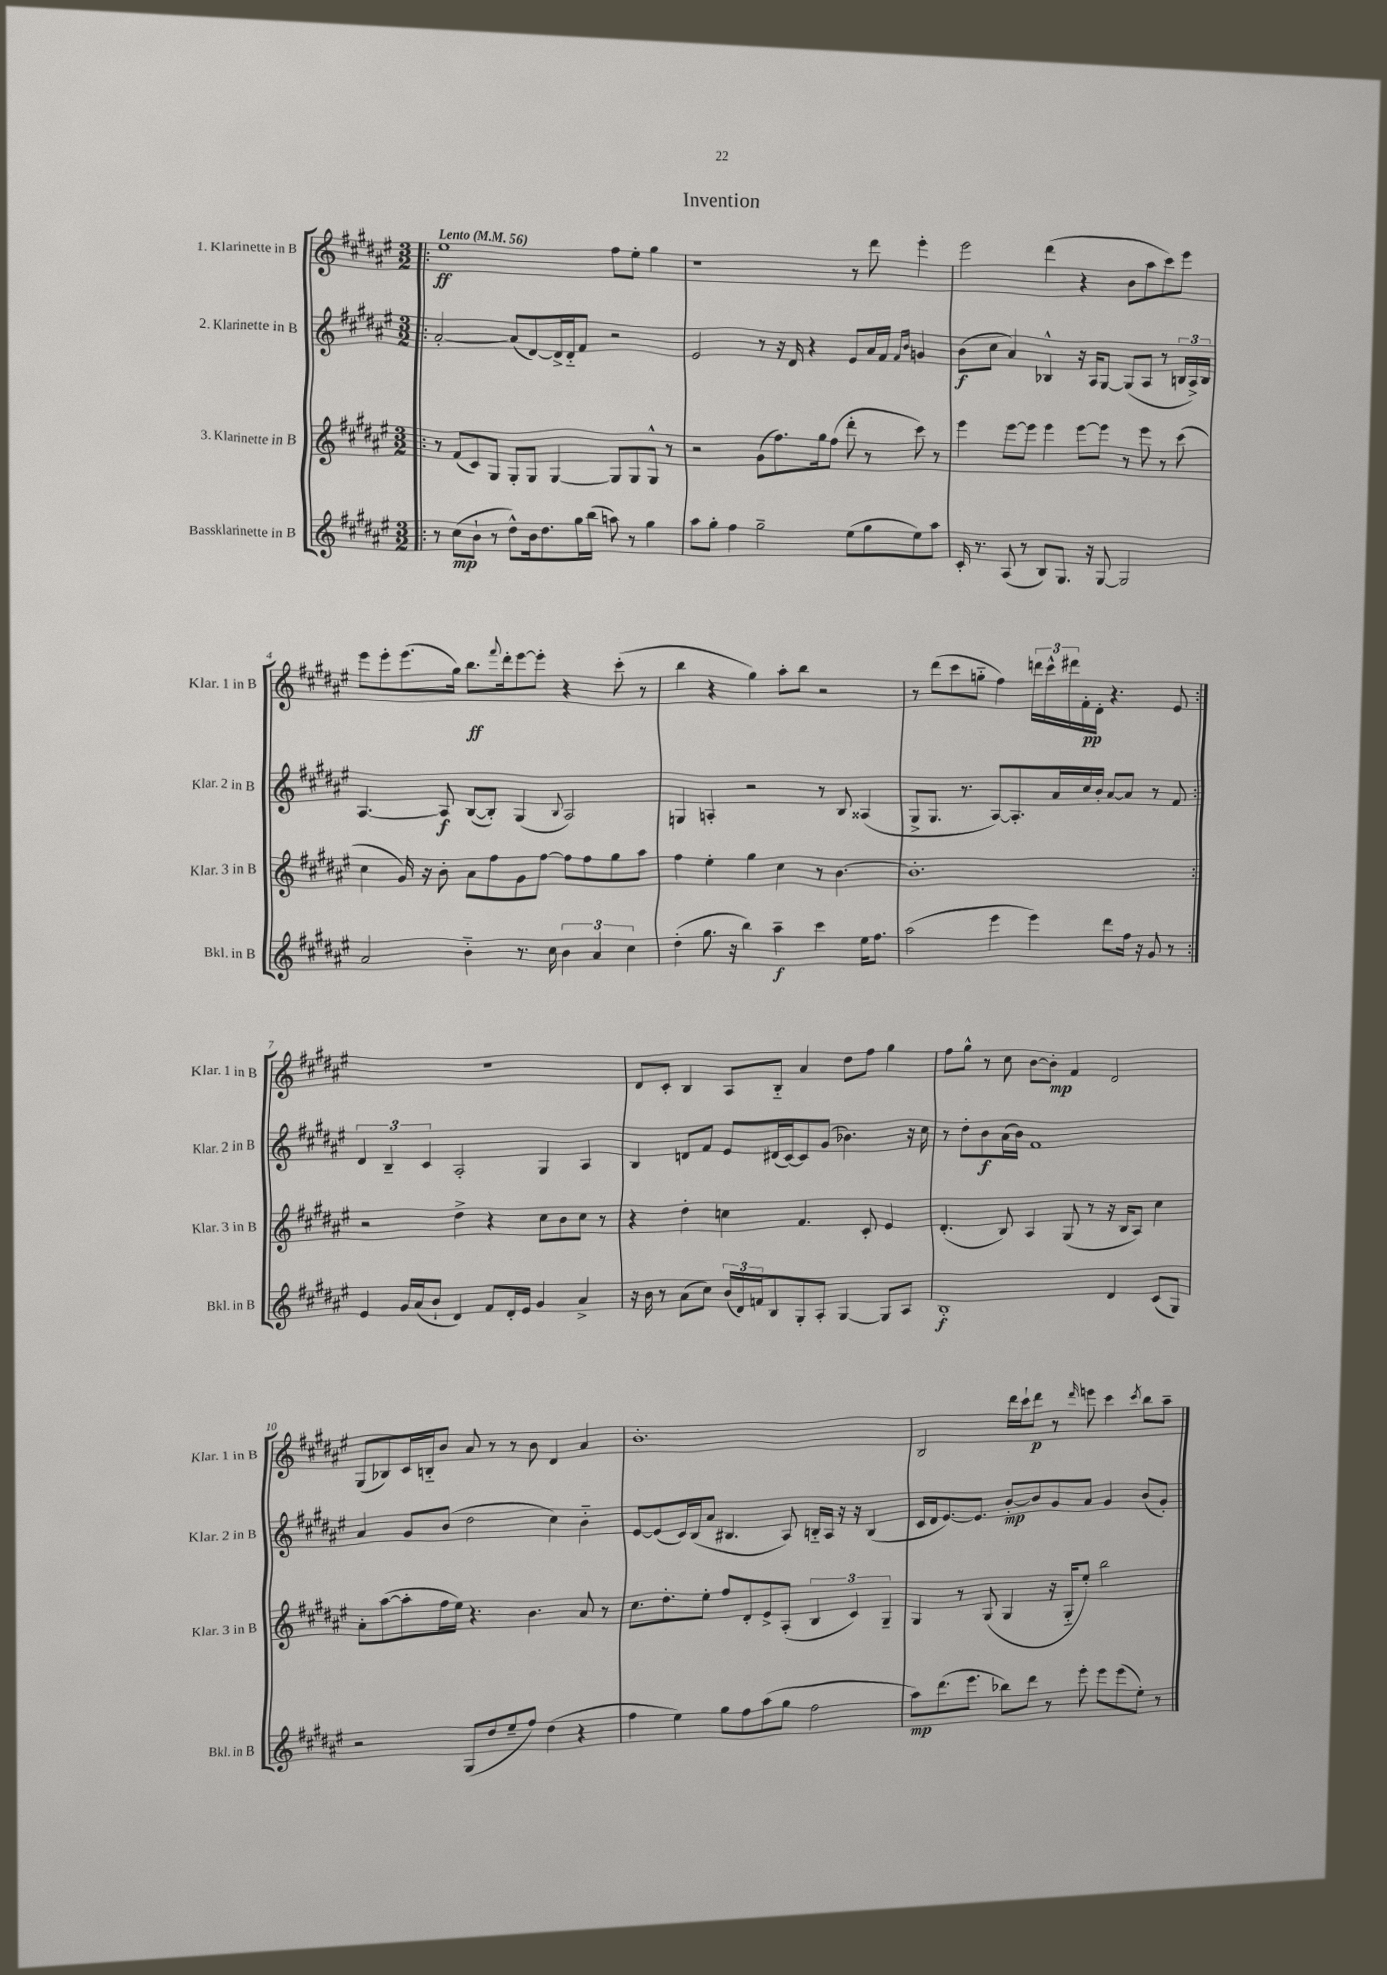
\header { title = "Invention" }
<<
\new StaffGroup <<
\new Staff = "s0" \with { instrumentName = "1. Klarinette in B" shortInstrumentName = "Klar. 1 in B" } {
    \clef treble \key fis \major \numericTimeSignature \time 3/2 \tempo "Lento" 4 = 56
    \repeat volta 2 { \bar ".|:" eis''1\ff fis''8 eis''8-. gis''4 |
    r1 r8 dis'''8 eis'''4-. |
    eis'''2 dis'''4( r4 b'8 ais''8 cis'''8) eis'''8 |
    eis'''8 eis'''8-. eis'''8.( gis''16) b''8.\ff \appoggiatura { fis'''8 } dis'''16-. eis'''8~ eis'''8-. r4 cis'''8-.( r8 |
    b''4 r4 gis''4) ais''8-. b''8 r2 |
    r8 dis'''8( cis'''8 g''8-_ fis''4) \tuplet 3/2 { d'''16 cis'''16-^ dis'''16 } fis'16-.\pp dis'16-. r4. eis'8 | }
    R1. |
    dis'8 cis'8-. b4 ais8 b8-_ ais'4 dis''8 fis''8 gis''4 |
    fis''8 gis''8-^ r8 cis''8 b'8~ b'8-.\mp fis'4 dis'2 |
    gis8( bes8) cis'16 b16-_ b'8 ais'8 r8 r8 b'8 dis'4 ais'4 |
    b'1.-. |
    b2 dis'''16 cis'''16-! dis'''8\p r8 \grace { dis'''16 } e'''8 cis'''4 \acciaccatura { cis'''8 } b''8 ais''8-- \bar "|." |
}
\new Staff = "s1" \with { instrumentName = "2. Klarinette in B" shortInstrumentName = "Klar. 2 in B" } {
    \clef treble \key fis \major \numericTimeSignature \time 3/2
    \repeat volta 2 { \bar ".|:" ais'2~-. ais'8( dis'8~) dis'16-> dis'16-_ fis'8 r2 |
    eis'2 r8 r16 dis'16 r4 eis'8 ais'16 fis'16 \grace { fis'16 b'16 } g'4 |
    b'8\f( cis''8 ais'4) bes4-^ r16 ais16 gis8~ gis8( ais8 r8 \tuplet 3/2 { b16 ais16->) b16 } |
    ais4.~ ais8\f b8~( b8-.) gis4( \appoggiatura { b8 } ais2) |
    g4 a4-. r2 r8 b8 aisis4( |
    gis8-> gis8. r8. ais8~) ais8.-. ais'16 cis''16 b'16-. ais'8~ ais'8 r8 fis'8 | }
    \tuplet 3/2 { dis'4 b4-- cis'4 } ais2-. gis4 ais4 |
    b4 d'8 fis'8 eis'8 dis'16( cis'16~) cis'8 gis'8( bes'4.) r16 cis''16 |
    r8 dis''8-. b'8\f ais'16( b'16) fis'1 |
    ais'4 gis'8 b'8( dis''2 cis''4) b'4-_ |
    eis'8~ eis'8( cis'16) b16( ais'8 bis4. ais8) b16-_ ais16 r16 r16 b4( |
    cis'16 dis'16 eis'8.~) eis'8. b'8~-.\mp b'8 gis'8 ais'8 gis'4 b'8( gis'8-.) \bar "|." |
}
\new Staff = "s2" \with { instrumentName = "3. Klarinette in B" shortInstrumentName = "Klar. 3 in B" } {
    \clef treble \key fis \major \numericTimeSignature \time 3/2
    \repeat volta 2 { \bar ".|:" r8 fis'8( cis'8) gis8 gis8-. gis8 gis4~ gis8 gis8 gis8-^ r8 |
    r2 gis'8( fis''8.) gis''16 fis''8( dis'''8-. r8 cis'''8) r8 |
    eis'''4 eis'''8~ eis'''8 eis'''4 eis'''8~ eis'''8 r8 eis'''8 r8 cis'''8( |
    cis''4 gis'16) r16 b'8-. ais'8 fis''8 gis'8 fis''8~ fis''8 fis''8 gis''8 ais''8 |
    fis''4 eis''4-. gis''4 cis''4 r8 b'4.~ |
    b'1.-. | }
    r2 dis''4-> r4 cis''8 b'8 cis''8 r8 |
    r4 dis''4-. c''4 fis'4. cis'8-. eis'4 |
    dis'4.-.( b8) ais4 gis8( r8 r16 b16 ais8) cis''4 |
    ais'8-. ais''8~( ais''8-. fis''16 eis''16) r4. b'4. ais'8 r8 |
    cis''8. dis''8.-. eis''8-. fis''8 dis'8-. eis'8-> ais8-.( \tuplet 3/2 { b4 cis'4) gis4-- } |
    gis4 r8 gis8( gis4 r16 gis16-_ eis''8-.) b''2 \bar "|." |
}
\new Staff = "s3" \with { instrumentName = "Bassklarinette in B" shortInstrumentName = "Bkl. in B" } {
    \clef treble \key fis \major \numericTimeSignature \time 3/2
    \repeat volta 2 { \bar ".|:" r8 cis''8\mp( b'8-! r8 dis''8-^) b'16 dis''8. gis''16 b''16( a''8) r8 gis''4 |
    ais''8 gis''8-. fis''4 gis''2-- eis''8( gis''8 eis''8) ais''8 |
    cis'16-. r8. ais8( r8 b8) gis8. r16 gis8~ gis2 |
    ais'2 b'4-_ r8. cis''16 \tuplet 3/2 { b'4 ais'4 cis''4 } |
    dis''4-.( gis''8. r16 b''4) ais''4--\f cis'''4 eis''16 fis''8. |
    ais''2( eis'''4 eis'''4) dis'''8 fis''16 r16 gis'8 r8 | }
    eis'4 gis'16 ais'16( b'8-! dis'4) fis'8 dis'16-. eis'16 gis'4 ais'4-> |
    r16 b'16 r8 ais'8( cis''8) \tuplet 3/2 { b'16( dis'16) f'16 } b8 gis8-. ais8-. gis4~ gis8 ais8 |
    b1-.\f dis'4 cis'8( gis8) |
    r2 gis8( dis''8 eis''8-- fis''8) dis''4( r4 |
    fis''4 eis''4) gis''8 fis''8 ais''8( gis''8 fis''2 |
    ais''8\mp) dis'''8.( eis'''8. bes''8) dis'''8 r8 eis'''8-. eis'''8 eis'''8( eis''8-.) r8 \bar "|." |
}
>>
>>
